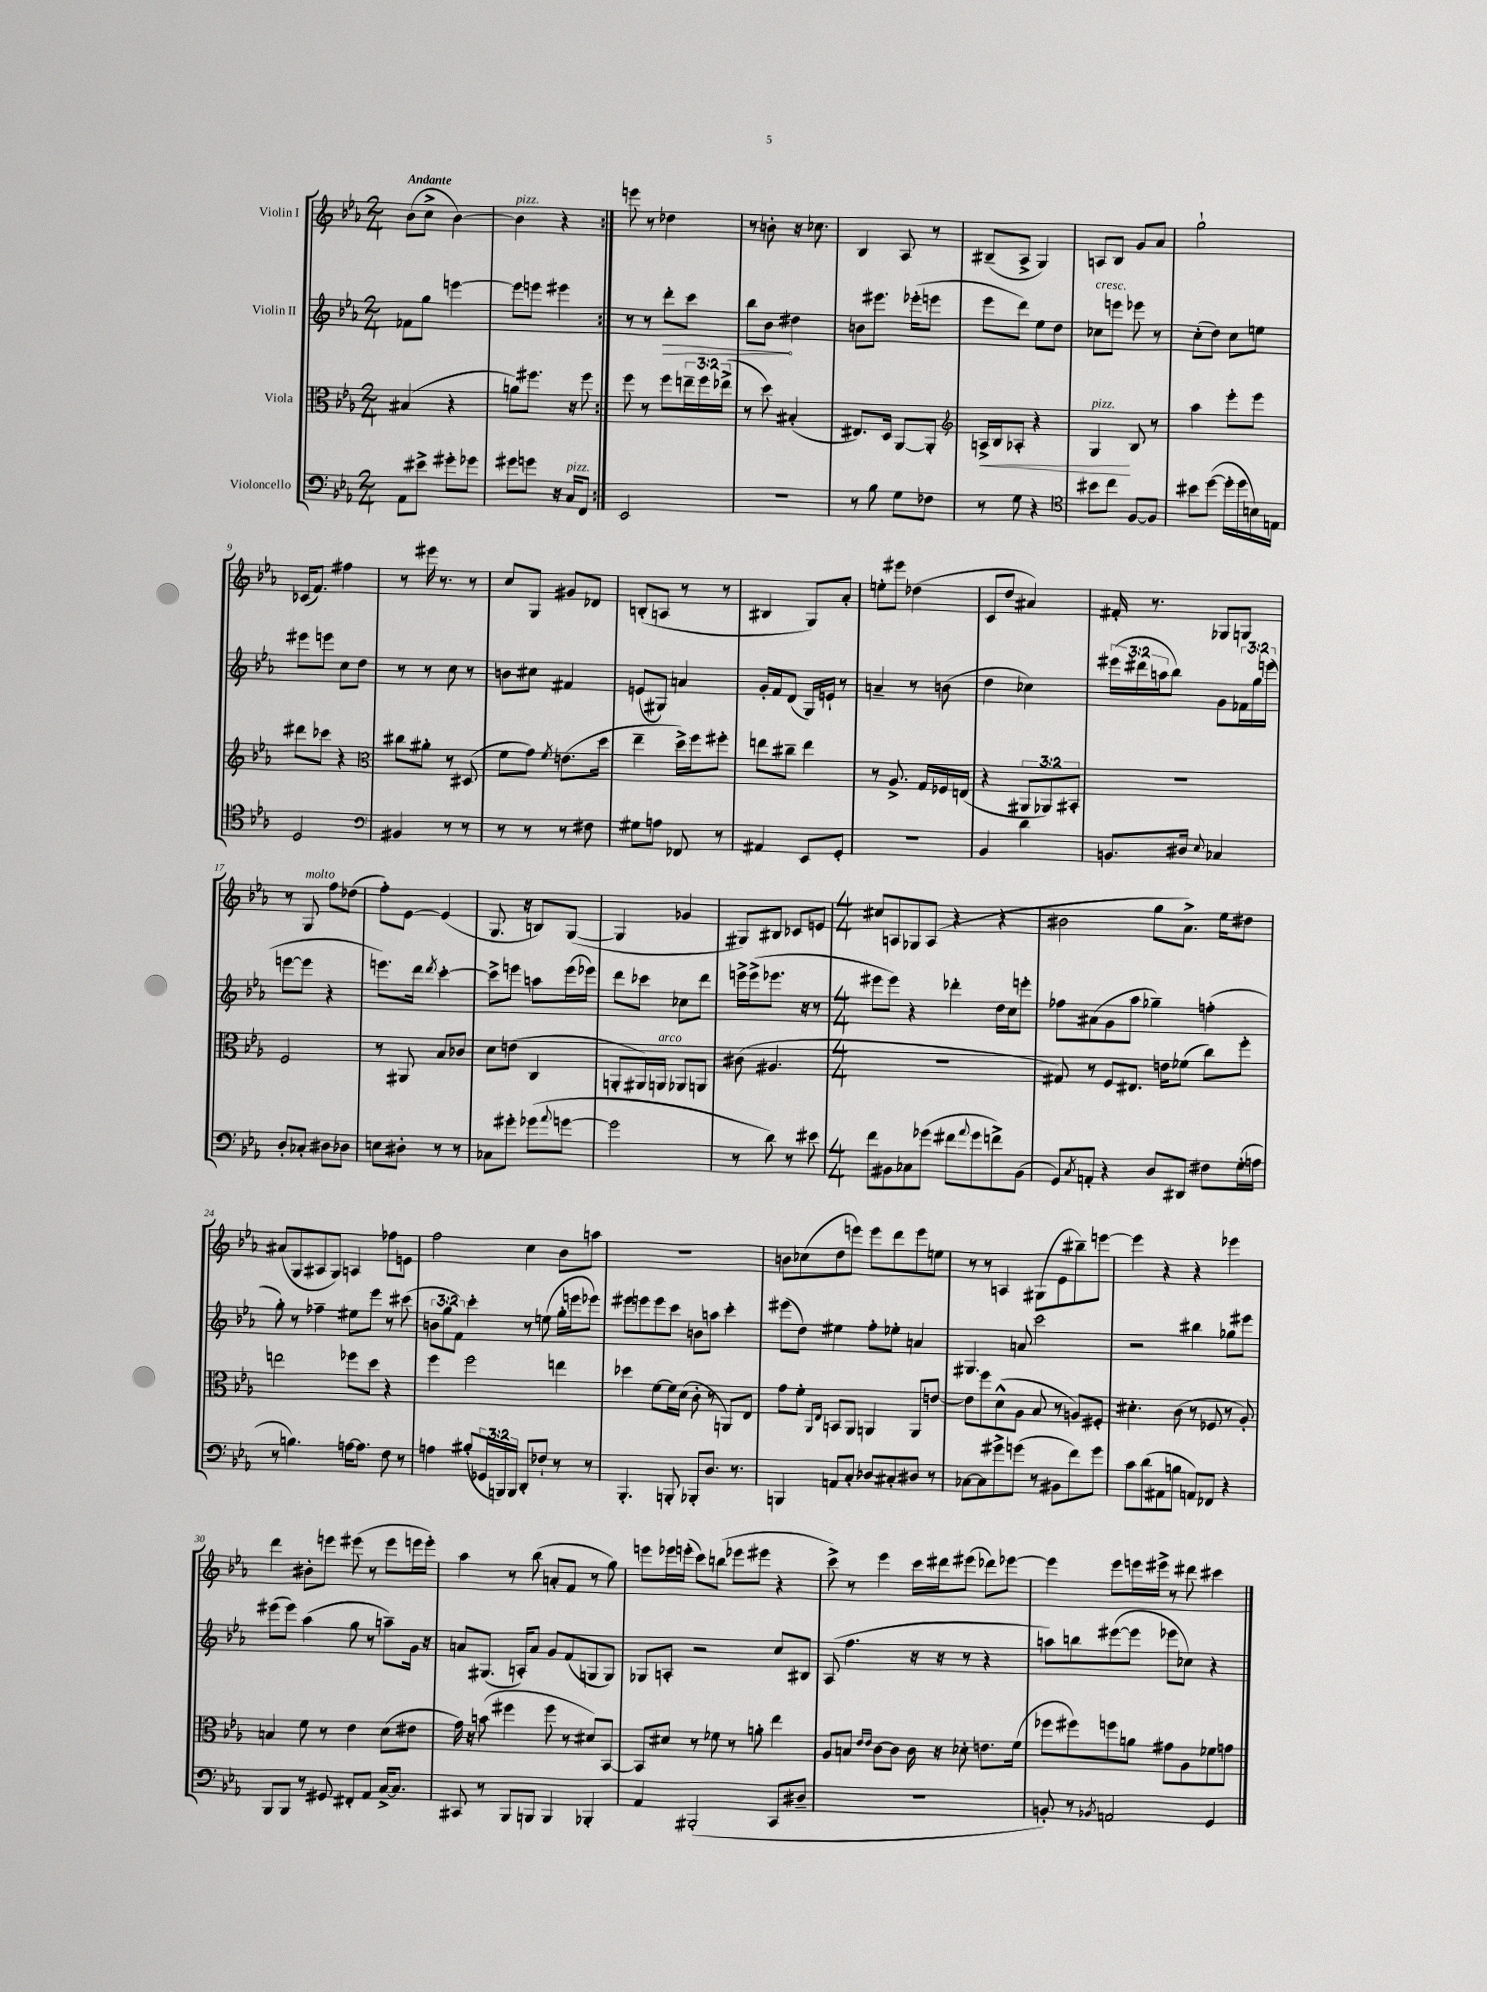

**kern	**kern	**kern	**kern
*staff4	*staff3	*staff2	*staff1
*clefF4	*clefC3	*clefG2	*clefG2
*k[b-e-a-]	*k[b-e-a-]	*k[b-e-a-]	*k[b-e-a-]
*M2/4	*M2/4	*M2/4	*M2/4
8AA-	(4B#	8f-	(8b-
8e#^	.	8gg	8cc^
8g#'	4r	[4eee	[4b-)
8g-	.	.	.
=	=	=	=
8g#	8a)	8eee]	4b-]
8g	8.ff#	8eee	.
16r	.	4eee#	4r
16C	16r	.	.
8FF	8ff#	.	.
=:|!	=:|!	=:|!	=:|!
2EE-	8ff	8r	8eee
.	8r	8r	8r
.	8ff	8ddd'	4dd-
.	24ee~	8ccc	.
.	24ff	.	.
.	(24ee-^	.	.
=	=	=	=
2r	8r	8bb-	8r
.	8dd)	8b-	8b'
.	(4B#'	4dd#	16r
.	.	.	8.cc-
=	=	=	=
8r	8.E#)	8b	4B-
8B-	.	8.eee#	.
.	16D	.	.
8G	[8AA-	.	8A-
.	.	(16eee-'	.
8F-	8AA-']	8eee	8r
=	=	=	=
*	*clefG2	*	*
8r	16A^	8eee-	(8B#~
.	16B-	.	.
8G	8A-'	8ddd)	8A-^
4r	4r	8ee-	4G)
.	.	8dd	.
=	=	=	=
*clefC4	*	*	*
8b#	4G	8cc-	8A
8cc	.	8eee	8B-
[8F	8B-	8eee-	8g
8F]	8r	8r	8a-
=	=	=	=
8b#	4aa-	(8cc'	2gg`
([8dd	.	8dd)	.
16dd']	8eee-'	8cc	.
16dd	.	.	.
16B)	8eee-	8ee	.
16E	.	.	.
=	=	=	=
2D	8ddd#	8eee#	(16c-
.	.	.	8.f)
.	8ccc-	8eee	.
.	4r	8cc	4ff#
.	.	8dd	.
=	=	=	=
*clefF4	*clefC3	*	*
4BB#	8cc#	8r	8r
.	8a#'	8r	16eee#
.	.	.	8.r
8r	8r	8cc	.
8r	(8D#	8r	8r
=	=	=	=
8r	8f	8b	8cc
8r	8g)	8cc#	8G
.	8qf	.	.
8r	(8.e	4f#	8g#
8F#	.	.	8d-
.	16dd	.	.
=	=	=	=
8G#	4ee-~	(8e	(8B'
8A	.	8G#)	8A
8FF-	16dd^)	4a	8r
.	16ff	.	.
8r	8ff#'	.	8r
=	=	=	=
4AA#	8ee	16g'	4B#
.	.	16f	.
.	8cc#~	(8d	.
8EE-	4ee	16G)	8G)
.	.	16e`	.
8GG'	.	8r	8a-'
=	=	=	=
2r	8r	4a~	8ee'
.	8.A-^	.	8eee#
.	.	8r	(4dd-
.	16G	.	.
.	16F-	(8b	.
.	(16E	.	.
=	=	=	=
4BB-	4r	4dd	8c
.	.	.	8dd
4d	12AA#	4cc-)	4a#)
.	12AA-)	.	.
.	12BB#'	.	.
=	=	=	=
8.BB	2r	(24eee#	16f#'
.	.	24ddd#	.
.	.	.	8.r
.	.	24aa	.
.	.	8bb-)	.
16D#	.	.	.
8qqE-	.	.	.
4C-	.	8g	8G-
.	.	24f-	8G
.	.	24gg	.
.	.	(24eee	.
=	=	=	=
8D'	2F	[8eee	8r
8C-'	.	8eee]	8G
8D#	.	4r	8ff
8D-	.	.	(8dd-
=	=	=	=
8E	8r	8.eee)	8ff')
8D#'	8AA#	.	[8e-
.	.	16ddd	.
.	.	8qddd	.
8r	8B-	[4ccc'	(4e-]
8r	8c-	.	.
=	=	=	=
8C-	8d	8ccc^]	8.G
8g#'	(8e	8eee	.
.	.	.	16r
(8g-	4C	8aa	8B)
8qqa-	.	.	.
[8g	.	(16eee	([8G
.	.	16eee-)	.
=	=	=	=
2g]	8AA'	8ddd	4G]
.	16AA#)	8ccc-	.
.	16AA	.	.
.	8AA-	8cc-	4g-
.	8AA	8ddd	.
=	=	=	=
8r	(8c#	16eee^	8G#)
.	.	(16eee^	.
8d)	4.A#	8.eee-	8B#
8r	.	.	8c-
.	.	16r	.
8e#	.	8r	8e
=	=	=	=
*M4/4	*M4/4	*M4/4	*M4/4
8f	1r	8eee#	8cc#
8BB#	.	8eee#)	8A
8C-	.	4r	8G-
(8g-	.	.	(8A
8f#	.	4ddd-'	4r
8qqa-	.	.	.
8g-	.	.	.
8f^)	.	16dd	4r
.	.	16cc	.
(8BB#	.	8eee'	.
=	=	=	=
8GG)	8G#)	8ff-	2b#
8qC	.	.	.
8AA'	8r	(8a#	.
4r	8F	8g	.
.	8.E#	8aa-	.
8D	.	4gg-~)	8gg
.	16e	.	.
8DD#	(8f-	.	8.a-^)
8F#	8cc)	(4ff'	.
.	.	.	16ee-
(16G'	8ff'	.	8dd#
16A	.	.	.
=	=	=	=
8r	2ee	8gg')	(8a#
4.B)	.	8r	8G
.	.	4ff-~	8A#
.	.	.	8G)
[16A	8ff-	8ee#	4A
8.A]	.	.	.
.	8dd	8eee-	.
8F	4r	8r	8ff-
8r	.	(8ccc#	8e
=	=	=	=
4A	4ff	12b	2ff
.	.	12gg	.
.	.	12f)	.
(8B#'	2ff	4ccc'	.
24GG-	.	.	.
24BBB)	.	.	.
24BBB	.	.	.
8DD'	.	8r	4cc
8F-`	.	(8ee	.
8r	4ee	16gg'	8b-
.	.	16eee	.
8r	.	8eee-)	8aa
=	=	=	=
4.BBB-'	4dd-	8eee#	1r
.	.	8eee	.
.	[8f	8eee	.
8BBB'	16f]	8ccc	.
.	(16d	.	.
8BBB-'	8c'	8b	.
8.D	8r	8aa	.
.	8AA)	4ccc'	.
8.r	.	.	.
.	8E-	.	.
=	=	=	=
4BBB	8g	(8eee#	8b
.	8f'	8dd)	(8cc-
.	16qqAA-	.	.
.	16qqE-	.	.
8AA	8BB	4ee#	8dd
8C'	8AA-	.	8eee)
8D-	4AA	8ff'	8eee
8C#'	.	8ee-'	8ddd
8D#	8AA	4a	8eee
8r	[8e	.	8ee
=	=	=	=
[8C-	8e]	4.G#	8r
8C-]	8ff	.	8r
8g#^	(8d^^	.	4A
(8g	8A-	8a	.
8r	8B-	2ccc	(8G#
8BB#	8r	.	8e-
8f)	8A)	.	8bb#~)
8g	8F#'	.	[8eee
=	=	=	=
8c	4.d#'	2r	4eee]
(8d	.	.	.
8AA#	.	.	4r
8B	(8c	.	.
8AA)	8r	4bb#	4r
8FF-	8F-	.	.
4r	8r	8gg-	4eee-
.	8A-')	8eee#	.
=	=	=	=
8BBB-	4B	(8eee#	4ddd
8BBB-	.	8eee#)	.
8r	8f	(4aa-	8b#'
8GG#	8r	.	8eee
8FF#'	4e-	8gg	(8eee#
8AA-	.	8r	8r
[16C^	(8d	8aa~)	8eee#
8.C]	.	.	.
.	8e#	16g	16eee
.	.	16r	16eee')
=	=	=	=
8CC#	16g)	8a	4aa-
.	16r	.	.
8r	(8b	(8.G#	.
8BBB-	4ff#	.	8r
.	.	16A')	.
8BBB	.	8a	(8bb-
4BBB	8ff#	8g	8a'
.	8r	(8f	8f
4BBB-'	8d#)	8G	8r
.	[8BB-	8G)	8gg)
=	=	=	=
4AA-	8BB-]	8G-	8eee
.	8d#	8A'	16eee-
.	.	.	(16eee'
(2BBB#'	8r	2r	8ccc)
.	8f-	.	(8bb
.	8r	.	8eee-
.	8a'	.	8eee#
8CC	4ee-	8cc	4r
8D#~	.	8B#	.
=	=	=	=
1r	8A-	(8A-	8ccc^)
.	8B	4.ff	8r
.	16qqe-	.	.
.	16qqe-	.	.
.	[8c	.	4eee-
.	8c]	.	.
.	16c	16r	16ccc
.	16r	16r	16ddd#
.	8d-'	8r	(8eee#
.	8.e	4r	8ddd-)
.	.	.	[8eee-
.	(16f	.	.
=	=	=	=
8BB')	8ff-	8aa)	4eee-]
8r	8ff#)	8bb	.
8qBB-	.	.	.
2AA	8ff	([8eee#	8eee-
.	8a	8eee#]	16eee
.	.	.	16eee#^
.	8g#	8eee-	8r
.	8A-	8cc-)	8ddd#
4GG	8f-	4r	4ccc#
.	8g	.	.
==	==	==	==
*-	*-	*-	*-
